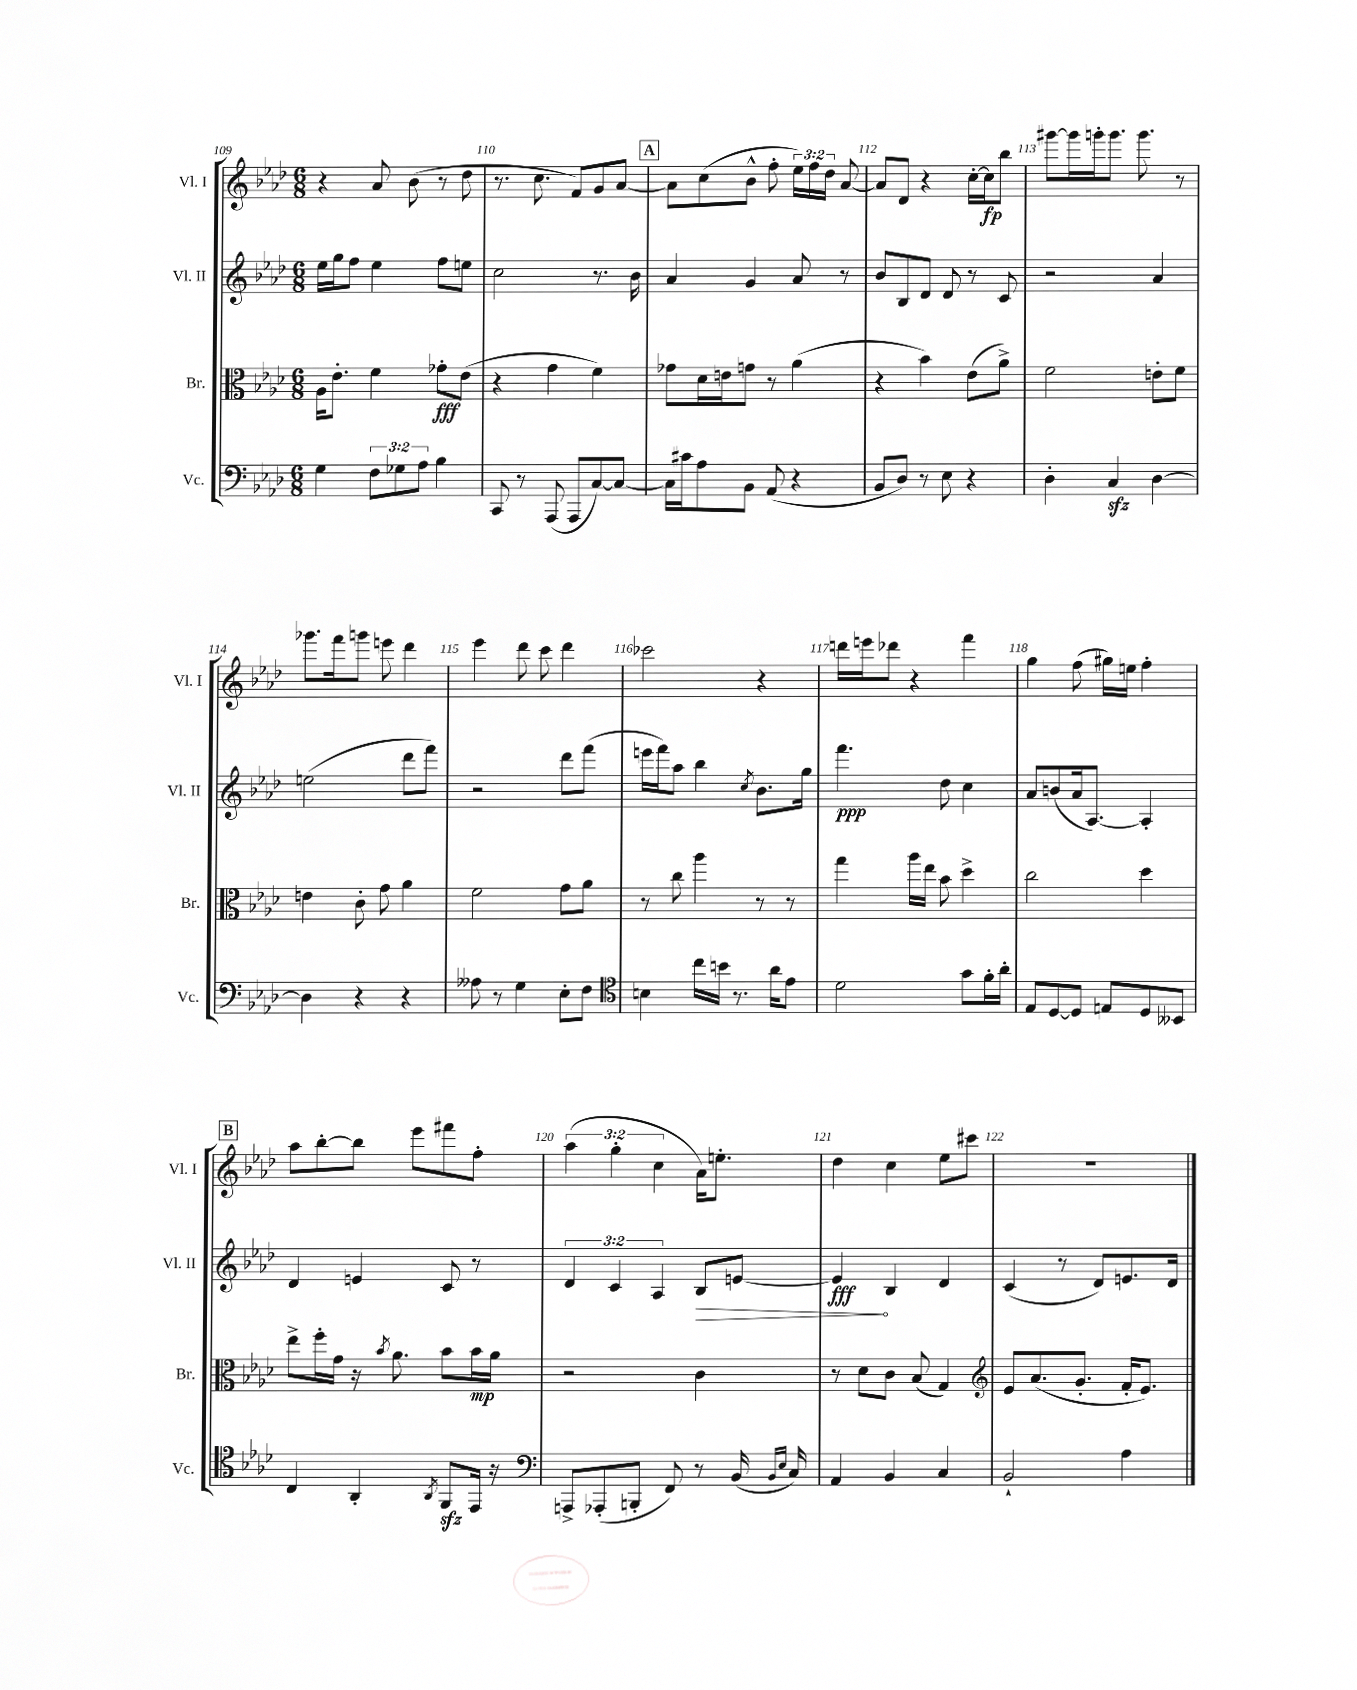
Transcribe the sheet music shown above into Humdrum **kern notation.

**kern	**kern	**kern	**kern
*staff4	*staff3	*staff2	*staff1
*clefF4	*clefC3	*clefG2	*clefG2
*k[b-e-a-d-]	*k[b-e-a-d-]	*k[b-e-a-d-]	*k[b-e-a-d-]
*M6/8	*M6/8	*M6/8	*M6/8
4G	16A-	16ee-	4r
.	8.e-'	16gg	.
.	.	8ff	.
12F	4f	4ee-	8a-
12G-	.	.	.
.	.	.	(8b-
12A-	.	.	.
4B-	8g-'	8ff	8r
.	(8e-	8ee	8dd-
=	=	=	=
8CC	4r	2cc	8.r
8r	.	.	.
.	.	.	8.cc
(8AAA-	4g	.	.
8AAA-	.	.	8f)
[8C)	4f)	8.r	8g
8C_	.	.	[8a-
.	.	16b-	.
=	=	=	=
16C]	8g-	4a-	8a-]
16c#	.	.	.
8A-	16d-	.	(8cc
.	16e	.	.
8BB-	8g	4g	8b-^^
(8AA-	8r	.	8ff'
4r	(4a-	8a-	24ee-)
.	.	.	24ff
.	.	.	24dd-
.	.	8r	[8a-
=	=	=	=
8BB-	4r	8b-	8a-]
8D-)	.	8B-	8d-
8r	4b-)	8d-	4r
8E-	.	8d-	.
4r	(8e-	8r	[16cc'
.	.	.	16cc]
.	8a-^)	8c	8bb-
=	=	=	=
4D-'	2f	2r	[8ggg#
.	.	.	16ggg#]
.	.	.	16ggg'
4C	.	.	8.ggg
.	.	.	8.ggg
[4D-	8e'	4a-	.
.	8f	.	8r
=	=	=	=
4D-]	4e	(2ee	8.ggg-
.	.	.	16fff
4r	8c'	.	8ggg
.	8g	.	8eee
4r	4a-	8ddd-	4ddd-
.	.	8fff)	.
=	=	=	=
8A--	2f	2r	4eee-
8r	.	.	.
4G	.	.	8ddd-
.	.	.	8ccc
8E-'	8g	8ddd-	4ddd-
8F	8a-	(8fff	.
=	=	=	=
*clefC4	*	*	*
4B	8r	16eee	2ccc-
.	.	16fff)	.
.	8cc	8aa-	.
16cc	4aa-	4bb-	.
16b	.	.	.
8.r	.	.	.
.	.	8qcc	.
.	8r	8.b-	4r
16a-	.	.	.
8e-	8r	.	.
.	.	16gg	.
=	=	=	=
2d-	4gg	4.fff	16ddd
.	.	.	16eee
.	.	.	8ddd-
.	16aa-	.	4r
.	16ee-	.	.
.	8b-	8dd-	.
8g	4dd-^	4cc	4fff
16f'	.	.	.
16a-'	.	.	.
=	=	=	=
8E-	2cc	8a-	4gg
[8D-	.	(8b	.
8D-]	.	16a-	(8ff
.	.	[8.A-)	.
8E	.	.	16gg#)
.	.	.	16ee
8D-	4dd-	4A-']	4ff'
8BB--	.	.	.
=	=	=	=
4C	8ee-^	4d-	8aa-
.	16ff'	.	[8bb-'
.	16g	.	.
4AA-'	16r	4e	8bb-]
.	8qb-	.	.
.	8.a-	.	.
.	.	.	8eee-
8qAA-	.	.	.
8FF	8b-	8c	8fff#
16EE-	16b-	8r	8ff'
16r	16a-	.	.
=	=	=	=
*clefF4	*	*	*
8AAA^	2r	6d-	(6aa-
(8AAA-'	.	.	.
.	.	6c	6gg'
8BBB'	.	.	.
.	.	6A-	6cc
8FF)	.	.	.
8r	4c	8B-	16a-)
.	.	.	8.ee'
(16BB-	.	[8e	.
16qqBB-	.	.	.
16qqE-	.	.	.
16C)	.	.	.
=	=	=	=
4AA-	8r	4e]	4dd-
.	8d-	.	.
4BB-	8c	4B-	4cc
.	(8B-	.	.
4C	4G)	4d-	8ee-
.	.	.	8ccc#
=	=	=	=
*	*clefG2	*	*
2BB-`	8e-	(4c	2.r
.	(8.a-	.	.
.	.	8r	.
.	8.g'	.	.
.	.	8d-)	.
4A-	16f'	8.e	.
.	8.e-)	.	.
.	.	16d-	.
==	==	==	==
*-	*-	*-	*-
